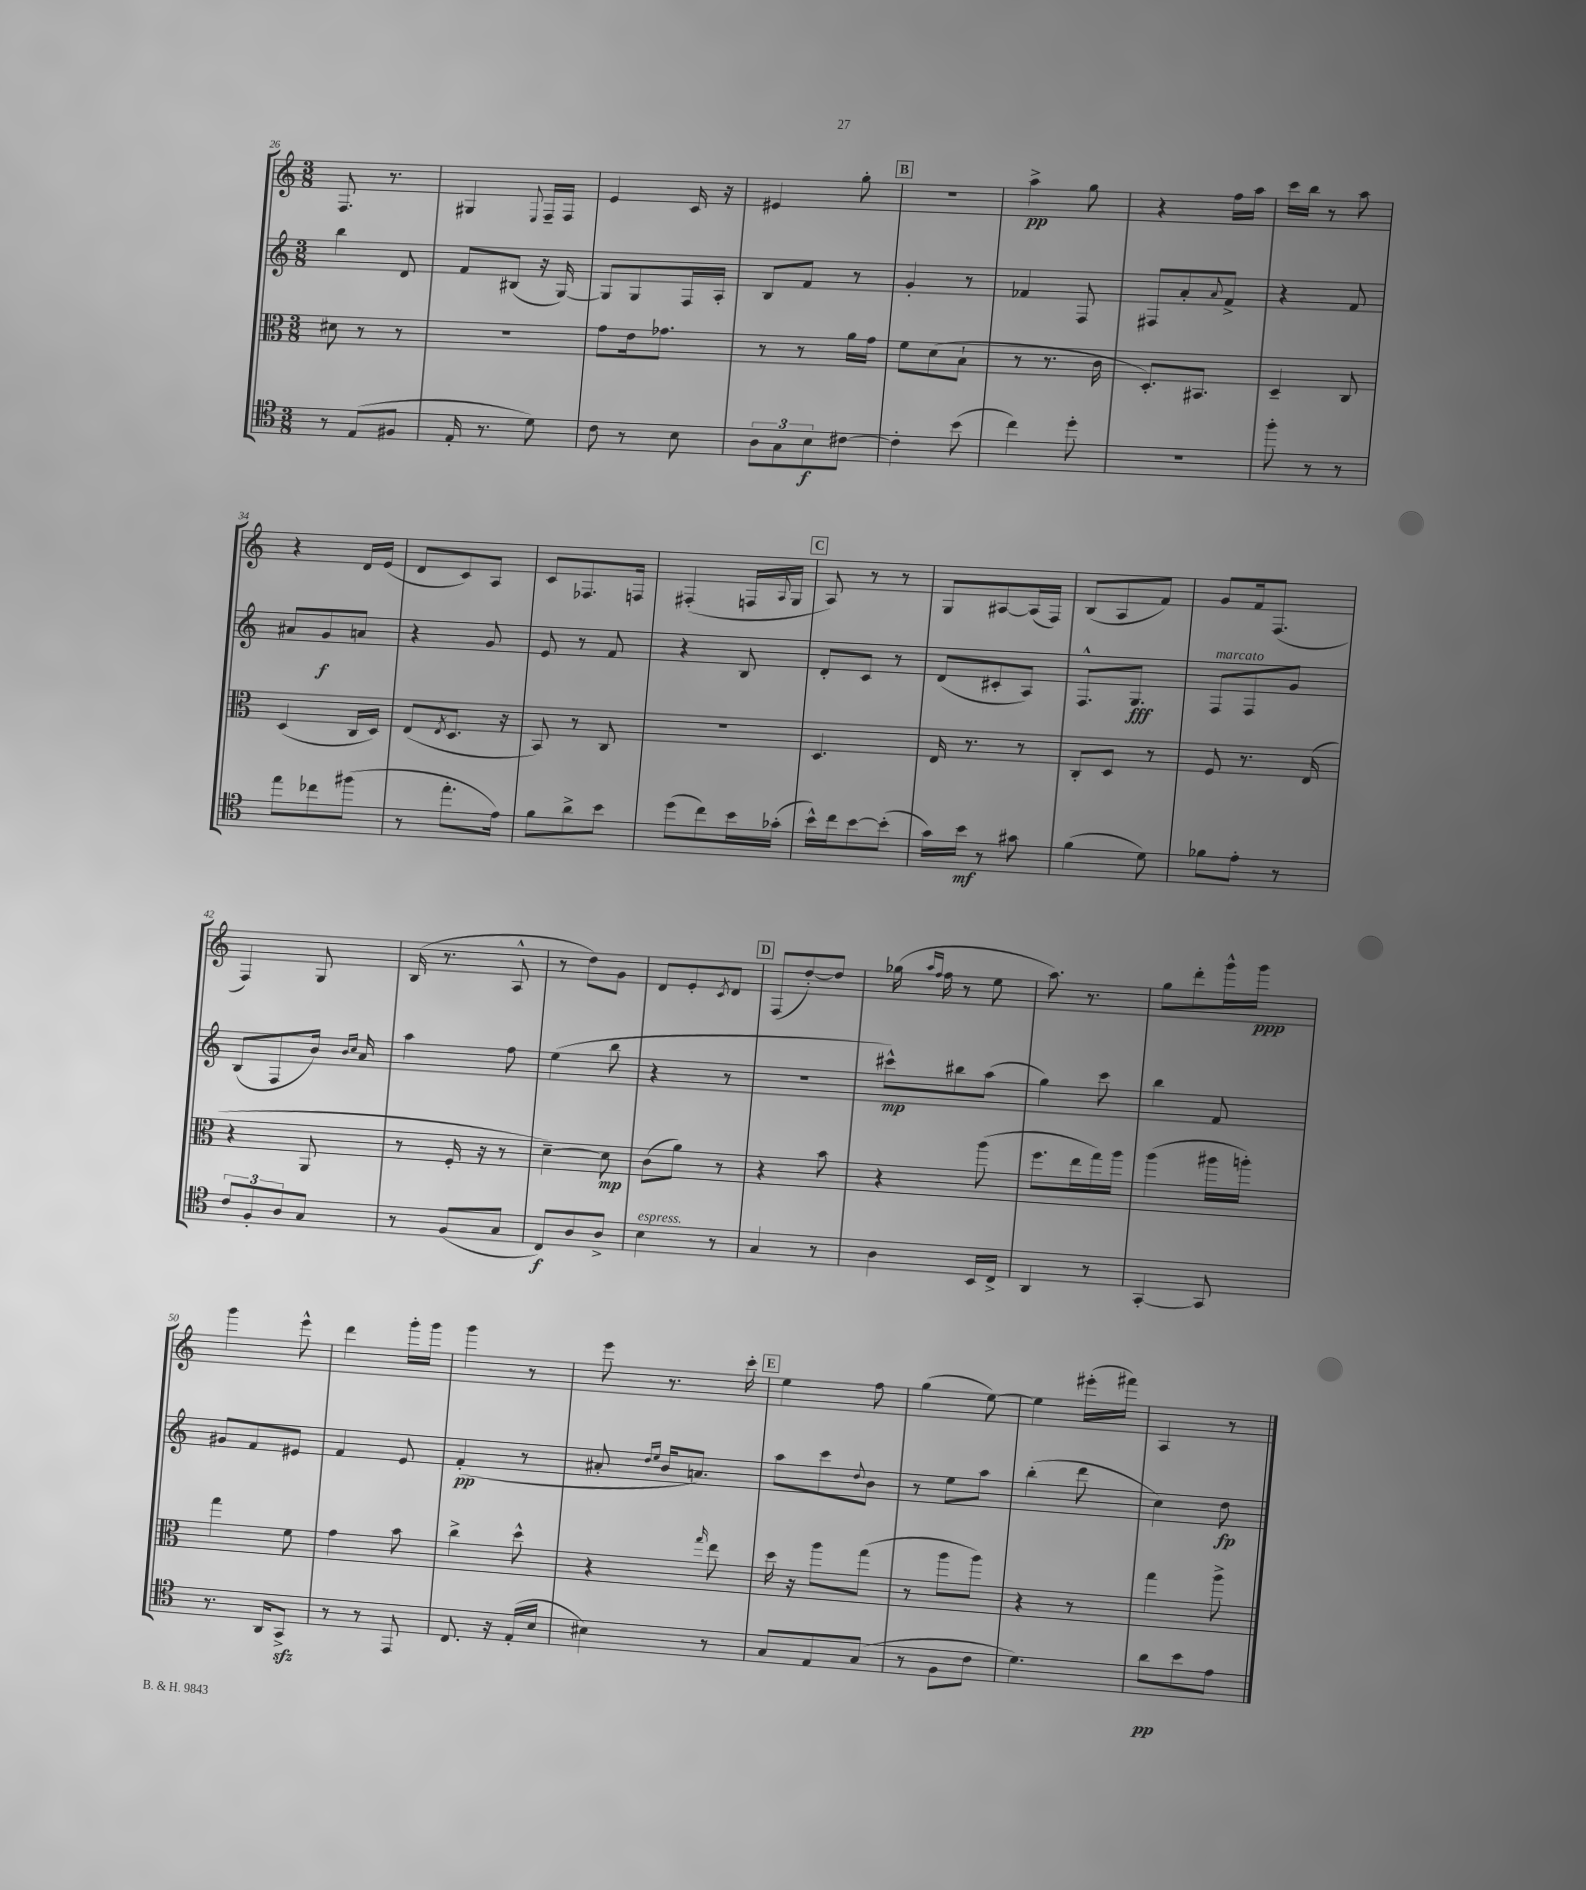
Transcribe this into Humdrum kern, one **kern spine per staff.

**kern	**kern	**kern	**kern
*staff4	*staff3	*staff2	*staff1
*clefC4	*clefC3	*clefG2	*clefG2
*k[]	*k[]	*k[]	*k[]
*M3/8	*M3/8	*M3/8	*M3/8
8r	8d#	4bb	8.F
(8E	8r	.	.
.	.	.	8.r
8F#	8r	8d	.
=	=	=	=
16E'	4.r	8f	4G#
8.r	.	.	.
.	.	(8B#	.
.	.	.	8qqE
8d)	.	16r	16F~
.	.	[16G)	16F
=	=	=	=
8c	8g	8G]	4e
8r	16e	8G	.
.	8.g-	.	.
8B	.	16F	16c
.	.	16A'	16r
=	=	=	=
12A	8r	8B	4e#
12G	.	.	.
.	8r	8f	.
12B	.	.	.
[8c#	16a	8r	8gg'
.	16g	.	.
=	=	=	=
4c#']	8f	4g'	4.r
.	(8d	.	.
(8b	8B`	8r	.
=	=	=	=
4cc)	8r	4f-	4aa^
.	8.r	.	.
8dd'	.	8F	8gg
.	16c	.	.
=	=	=	=
4.r	8.D')	8F#	4r
.	.	8a'	.
.	8.BB#	.	.
.	.	8qqa	.
.	.	8f^	16ff
.	.	.	16aa
=	=	=	=
8ff'	4D~	4r	16ccc
.	.	.	16bb
8r	.	.	8r
8r	8C	8f	8aa
=	=	=	=
8ee	(4D	8a#	4r
8cc-	.	8g	.
(8ff#	16C	8a	16d
.	16D)	.	(16e
=	=	=	=
8r	(8E	4r	8d
.	8qE	.	.
8.ee'	8.D	.	8c)
.	.	8g	8A
16e)	16r	.	.
=	=	=	=
8f	8BB)	8e	8c
8a^	8r	8r	8.F-
8b	8C	8f	.
.	.	.	16F
=	=	=	=
(8dd	4.r	4r	(4F#'
8cc)	.	.	.
16b	.	8B	16F
.	.	.	8qqA
(16g-'	.	.	16G
=	=	=	=
16b^^)	4.D	8d'	8A)
16cc	.	.	.
[8b	.	8c	8r
(8b']	.	8r	8r
=	=	=	=
16g)	16E	(8d	8G
16b	8.r	.	.
8r	.	8c#'	[8A#
8g#	8r	8A)	(16A#]
.	.	.	16F)
=	=	=	=
(4f	8C'	8.F^^	(8B
.	8D	.	8A
.	.	8.G	.
8d)	8r	.	8f)
=	=	=	=
8f-	8F	8F	8g
8e'	8.r	8F	16f
.	.	.	(8.F
8r	.	8g	.
.	(16E	.	.
=	=	=	=
12c	4r	(8B	4F)
12F'	.	.	.
.	.	8F	.
12A	.	.	.
8G	8AA	16b)	8G
.	.	16qqb	.
.	.	16qqcc	.
.	.	16a	.
=	=	=	=
8r	8r	4aa	(16B
.	.	.	8.r
(8F	16F'	.	.
.	16r	.	.
8G	8r	8ff	8A^^
=	=	=	=
8C)	[4d~)	(4ee	8r
8A	.	.	8dd)
8A^	8d]	8bb	8g
=	=	=	=
4B	(8c	4r	8d
.	8a)	.	8e'
.	.	.	8qc
8r	8r	8r	8d
=	=	=	=
4G	4r	4.r	(8F
.	.	.	[8dd')
8r	8b	.	8dd]
=	=	=	=
4A	4r	8ccc#^^)	(16gg-
.	.	.	16qqaa
.	.	.	16qqff
.	.	.	16ff
.	.	8bb#	8r
16BB	(8aa	(8aa	8ee
16C^	.	.	.
=	=	=	=
4AA	8.ff	4gg)	8.aa)
.	16ee	.	8.r
8r	16gg)	8ccc	.
.	16aa	.	.
=	=	=	=
[4GG'	(4aa	4bb	8gg
.	.	.	8ddd'
8GG]	16aa#	8f	16ggg^^
.	16aa')	.	16ggg
=	=	=	=
8.r	4gg	8g#	4ggg
.	.	8f	.
16AA	.	.	.
8GG^	8f	8e#	8eee^^
=	=	=	=
8r	4g	4f	4ddd
8r	.	.	.
8EE	8b	8e	16ggg'
.	.	.	16ggg
=	=	=	=
8.C	4cc^	(4f'	4ggg
16r	.	.	.
(16E'	8dd^^	8r	8r
16B	.	.	.
=	=	=	=
4B#)	4r	8a#'	8eee
.	.	16qqdd	.
.	.	16qqee	.
.	.	16b	8.r
.	.	8.a)	.
.	16qqgg	.	.
8r	8ee	.	.
.	.	.	16ccc'
=	=	=	=
8G	16dd	8aa	4ee
.	16r	.	.
8E	8aa	8ccc	.
.	.	8qqdd	.
(8G	(8gg	8b	8ff
=	=	=	=
8r	8r	8r	(4gg
8F	8aa	8ee	.
8c	8aa)	8aa	[8ee)
=	=	=	=
4.d)	4r	(4bb'	4ee]
.	8r	8ddd	(16eee#'
.	.	.	16fff#)
=	=	=	=
8a	4gg	4cc)	4A
8b	.	.	.
8e	8aa^	8dd	8r
==	==	==	==
*-	*-	*-	*-
